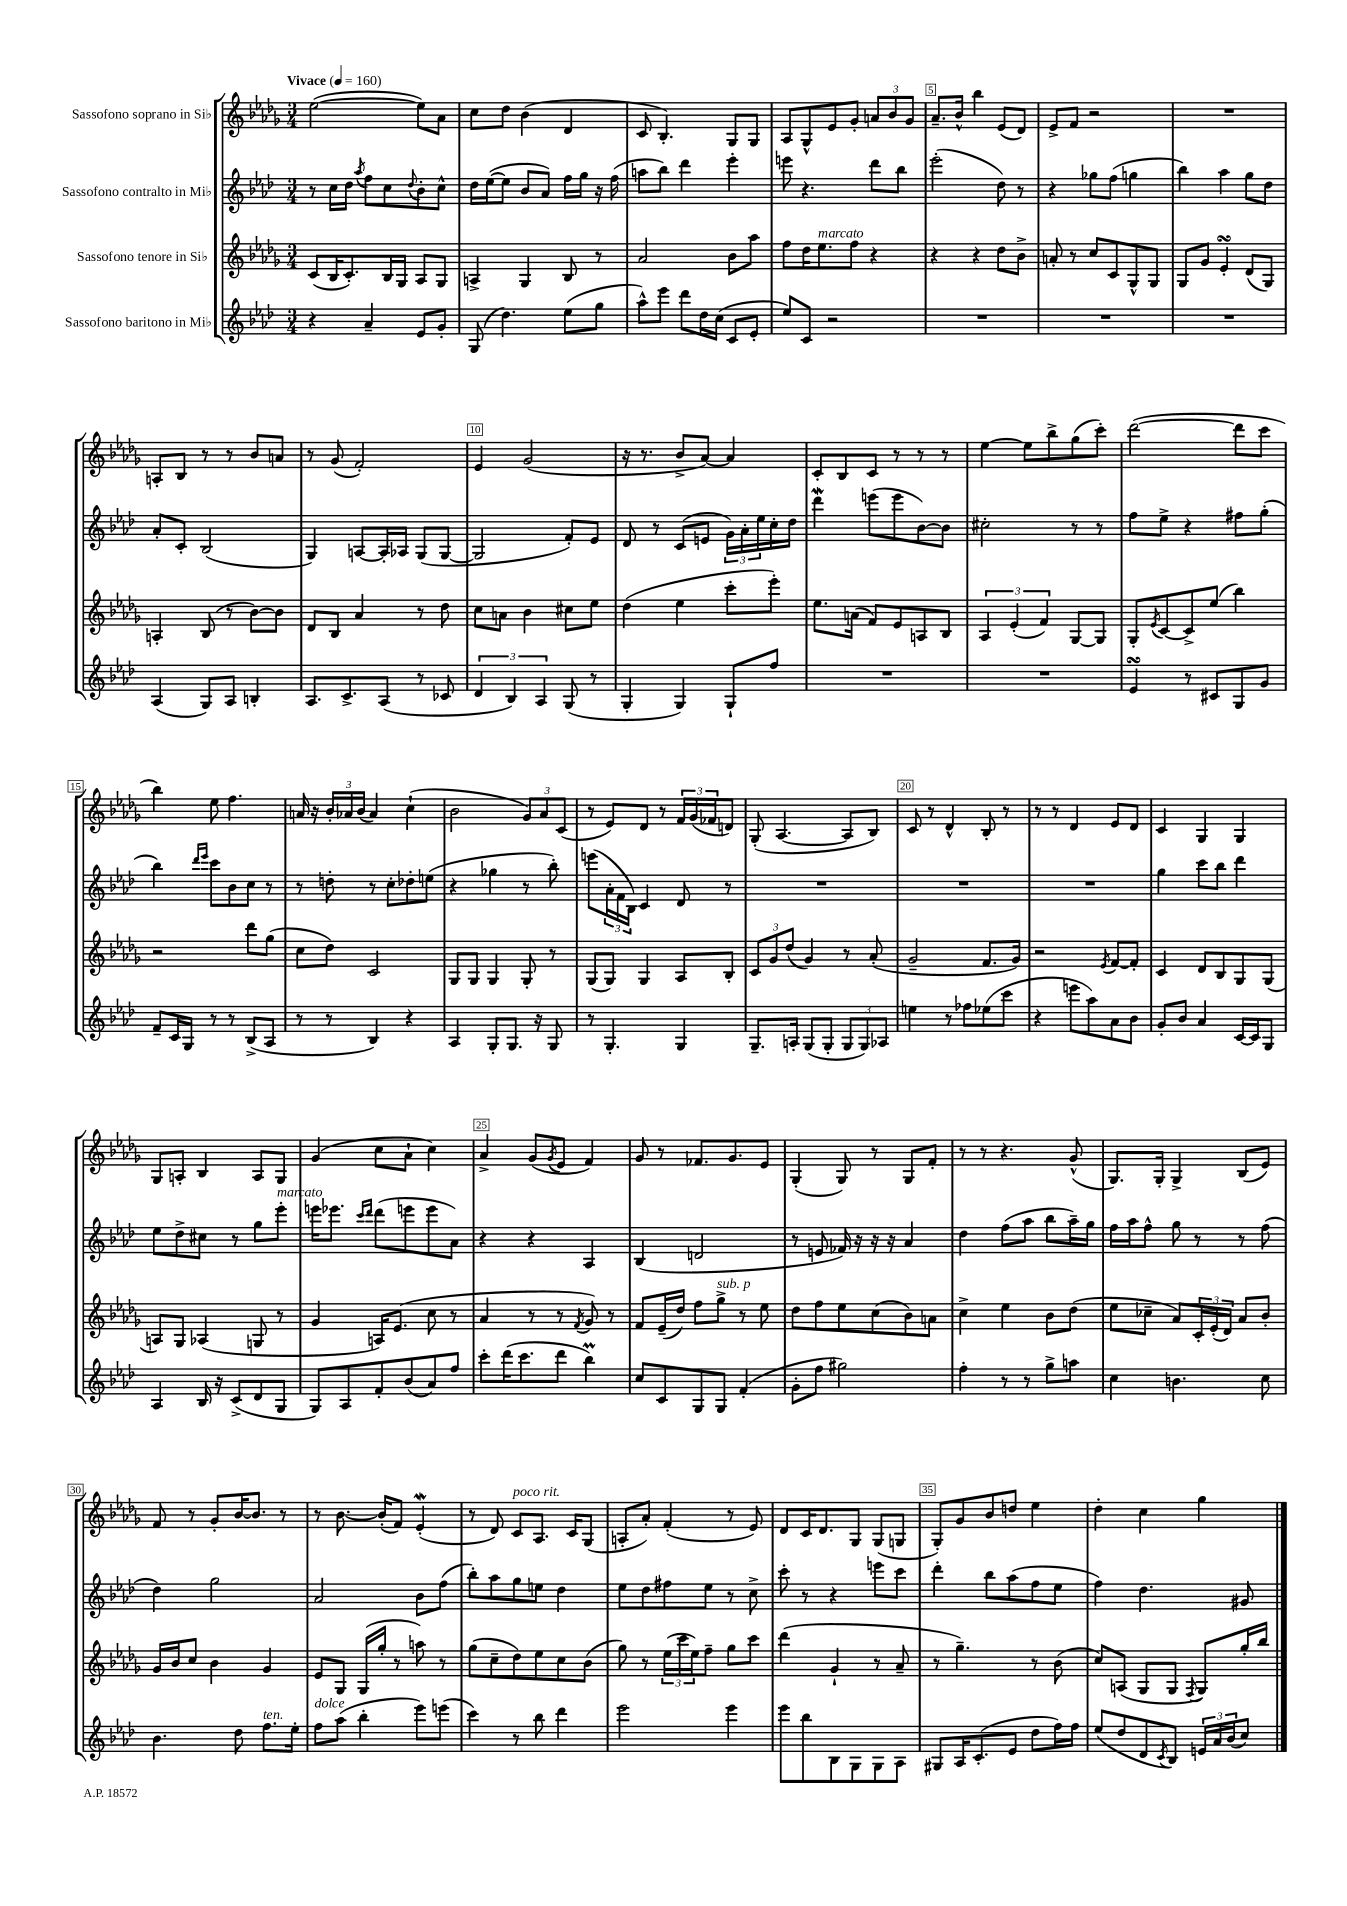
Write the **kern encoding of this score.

**kern	**kern	**kern	**kern
*part4	*part3	*part2	*part1
*staff4	*staff3	*staff2	*staff1
*I"Sassofono baritono in Mi♭	*I"Sassofono tenore in Si♭	*I"Sassofono contralto in Mi♭	*I"Sassofono soprano in Si♭
*clefG2	*clefG2	*clefG2	*clefG2
*k[b-e-a-d-]	*k[b-e-a-d-g-]	*k[b-e-a-d-]	*k[b-e-a-d-g-]
*M3/4	*M3/4	*M3/4	*M3/4
*MM160	*MM160	*MM160	*MM160
=1	=1	=1	=1
!	!	!	!LO:TX:a:B:t=Vivace
4r	(8c/L	8r	([2ee-\
.	16B-/K	16cc\LL	.
.	8.c'/)	16dd-\JJ	.
.	.	8qaa-/	.
4a-~/	.	8ff\L	.
.	16B-/L	8cc\	.
.	16G-/JJ	.	.
.	.	8qqdd-/	.
8e-/L	8A-/L	8b-'\	8ee-\L])
8g'/J	8G-/J	8cc^^\J	8a-\J
=2	=2	=2	=2
(8G/	4An^/	16dd-\LL	8cc\L
.	.	([16ee-\J	.
4.dd-\)	.	8ee-\J]	8dd-\J
.	4G-/	8b-/L	(4b-\
.	.	8a-/J)	.
(8ee-\L	8B-/	16ff\LL	4d-/
.	.	16gg\JJ	.
8gg\J	8r	16r	.
.	.	(16ff\	.
=3	=3	=3	=3
8aa-^^\L)	2a-/	8aan\L	8c/
8eee-\J	.	8bb-\J)	4.B-'/)
8ddd-\L	.	4ddd-\	.
16dd-\L	.	.	.
(16cc\JJ	.	.	.
8c/L	8b-\L	4eee-'\	8G-/L
8e-'/J	8aa-\J	.	8G-/J
=4	=4	=4	=4
8ee-/L)	8ff\L	8eeen\	8A-/L
8c/J	16dd-\K	4.r	8G-^^/
!	!LO:TX:a:i:t=marcato	!	!
.	8.ee-\	.	.
2r	.	.	8e-/
.	8ff\J	.	8g-'/J
.	4r	8ddd-\L	12an/L
.	.	.	12b-/
.	.	8bb-\J	.
.	.	.	12g-/J
=5	=5	=5	=5
2.r	4r	(2eee-'\	8.a-~/L
.	.	.	16b-^^/Jk
.	4r	.	4bb-\
.	8dd-\L	8dd-\)	(8e-/L
.	8b-^\J	8r	8d-/J)
=6	=6	=6	=6
2.r	8an'/	4r	8e-^/L
.	8r	.	8f/J
.	8cc/L	8gg-X\L	2r
.	8c/	(8ff\J	.
.	8G-^^/	4ggn\	.
.	8G-/J	.	.
=7	=7	=7	=7
2.r	8G-/L	4bb-\)	2.r
.	8g-/J	.	.
.	4e-sSSS'/	4aa-\	.
.	(8d-/L	8gg\L	.
.	8G-/J)	8dd-\J	.
!!LO:LB:g=z
=8	=8	=8	=8
(4A-/	4An'/	8a-'/L	8An'/L
.	.	8c'/J	8B-/J
8G/L)	(8B-/	(2B-/	8r
8A-/J	8r	.	8r
4Bn'/	[8b-\L)	.	8b-/L
.	8b-\J]	.	8an/J
=9	=9	=9	=9
8.A-/L	8d-/L	4G/)	8r
.	8B-/J	.	(8g-/
8.c^/	.	.	.
.	4a-/	[8An/L	2f'/)
(8A-/J	.	16A'/L]	.
.	.	16A-X/JJ	.
8r	8r	(8G/L	.
8c-X/	8dd-\	[8G/J	.
=10	=10	=10	=10
6d-/	8cc\L	2G/]	4e-/
.	8an\J	.	.
6B-/)	.	.	.
.	4b-\	.	(2g-/
6A-/	.	.	.
(8G/	8cc#X\L	8f'/L)	.
8r	8ee-\J	8e-/J	.
=11	=11	=11	=11
4G'/	(4dd-\	8d-/	16r
.	.	.	8.r
.	.	8r	.
4G/)	4ee-\	(8c/L	8b-^/L
.	.	8en/J	[8a-/J)
8G`/L	8ccc'\L	24g\LL)	4a-/]
.	.	24a-'\	.
.	.	24ee-\	.
8ff/J	8eee-'\J)	16cc'\	.
.	.	16dd-\JJ	.
=12	=12	=12	=12
2.r	8.ee-\L	4ddd-w\	8c'/L
.	.	.	8B-/
.	(16an\Jk	.	.
.	8f/L)	(8eeen\L	8c/J
.	8e-/	8eee\	8r
.	8An/	[8b-\)	8r
.	8B-/J	8b-\J]	8r
=13	=13	=13	=13
2.r	6A-/	2cc#X'\	[4ee-\
.	(6e-'/	.	.
.	.	.	8ee-\L]
.	6f/)	.	.
.	.	.	8bb-^\
.	[8G-/L	8r	(8gg-\
.	8G-/J]	8r	8ccc'\J)
=14	=14	=14	=14
4e-sSSS/	8G-'/L	8ff\L	([2ddd-\
.	8qe-/	.	.
.	[8c/	8ee-^\J	.
8r	8c^/]	4r	.
8c#X/L	(8ee-/J	.	.
8G/	4bb-\)	8ff#X\L	8ddd-\L]
8g/J	.	(8gg'\J	8ccc\J
!!LO:LB:g=z
=15	=15	=15	=15
8f~/L	2r	4bb-\)	4bb-\)
16c/L	.	.	.
16G/JJ	.	.	.
.	.	16qqddd-/LL	.
.	.	16qqeee-/JJ	.
8r	.	8ccc\L	8ee-\
8r	.	8b-\	4.ff\
(8B-^/L	8ddd-\L	8cc\J	.
8A-/J	(8gg-\J	8r	.
=16	=16	=16	=16
8r	8cc\L	8r	16an/
.	.	.	16r
8r	8dd-\J)	8ddn'\	24b-'/LL
.	.	.	24a-X/
.	.	.	(24b-/JJ
4B-/)	2c/	8r	4a-/)
.	.	8cc'\L	.
4r	.	8dd-X'\	(4cc`\
.	.	(8een\J	.
=17	=17	=17	=17
4A-/	8G-/L	4r	2b-\
.	8G-/J	.	.
8G'/L	4G-/	4gg-X\	.
8.G/J	.	.	.
.	8G-'/	8r	12g-/L)
16r	.	.	.
.	.	.	12a-/
8G/	8r	8bb-'\)	.
.	.	.	(12c/J
=18	=18	=18	=18
8r	(8G-/L	(8eeen\L	8r
4.G'/	8G-/J)	24a-'\L	8e-/L)
.	.	24f\	.
.	.	24B-\JJ)	.
.	4G-/	4c/	8d-/J
.	.	.	8r
4G/	8A-/L	8d-/	24f/LL
.	.	.	(24g-/
.	.	.	24f-X/J
.	8B-'/J	8r	8dn/J)
=19	=19	=19	=19
8.G~/L	12c/L	2.r	(8G-'/
.	12g-/	.	.
.	.	.	[4.A-/
.	(12dd-/J	.	.
16An'/Jk	.	.	.
(8G/L	4g-/)	.	.
8G'/J	.	.	.
12G/L	8r	.	8A-/L]
12G/)	.	.	.
.	(8a-'/	.	8B-/J)
12A-X/J	.	.	.
=20	=20	=20	=20
4een\	2g-~/	2.r	8c/
.	.	.	8r
8r	.	.	4d-^^/
8ff-X\L	.	.	.
(8ee-X\	8.f/L	.	8B-'/
8ccc\J	.	.	8r
.	16g-/Jk)	.	.
=21	=21	=21	=21
4r	2r	2.r	8r
.	.	.	8r
8eeen\L	.	.	4d-/
8aa-\)	.	.	.
.	8qe-/	.	.
8a-\	[8f/L	.	8e-/L
8b-\J	8f'/J]	.	8d-/J
=22	=22	=22	=22
8g'/L	4c/	4gg\	4c/
8b-/J	.	.	.
4a-/	8d-/L	8ccc\L	4G-/
.	8B-/	8bb-\J	.
[16c/LL	8G-/	4ddd-\	4G-/
16c/J]	.	.	.
8G/J	(8G-/J	.	.
!!LO:LB:g=z
=23	=23	=23	=23
4A-/	8An/L)	8ee-\L	8G-/L
.	8G-/J	8dd-^\	8An'/J
16B-/	(4A-X/	8cc#X\J	4B-/
16r	.	.	.
(8c^/L	.	8r	.
8d-/	8Gn/	8gg\L	8A/L
!	!	!LO:TX:a:i:t=marcato	!
8G/J	8r	8eee-'\J	8G-/J
=24	=24	=24	=24
8G/L)	4g-/	16eeen\KL	(4g-/
.	.	8.eee-X\J	.
8A-/	.	.	.
.	.	16qqccc/LL	.
.	.	16qqddd-/JJ	.
8f'/	16An/KL)	(8ddd-\L	8cc\L
.	(8.e-/J	.	.
(8b-/	.	8eeen\	8a-`\J
8a-/)	8cc\	8eee\	4cc\)
8ff/J	8r	8a-\J)	.
=25	=25	=25	=25
8ccc'\L	4a-/	4r	4a-^/
(16ddd-\K	.	.	.
8.ccc\	.	.	.
.	8r	4r	(8g-/L
.	.	.	8qg-/
8ddd-\J	8r	.	8e-/J
.	8qf/	.	.
4bb-M\)	8g-/)	4A-/	4f/)
.	8r	.	.
=26	=26	=26	=26
8cc/L	8f/L	(4B-/	8g-/
8c/	(16e-~/L	.	8r
.	16dd-/JJ)	.	.
8G/	8ff\L	2dn/	8.f-X/L
!	!LO:TX:a:i:t=sub. p	!	!
8G/J	8gg-^\J	.	.
.	.	.	8.g-/
(4f'/	8r	.	.
.	8ee-\	.	8e-/J
=27	=27	=27	=27
8g'\L	8dd-\L	8r	(4G-'/
8ff\J	8ff\	8en/	.
2gg#X\)	8ee-\	16f-X/)	8G-/)
.	.	16r	.
.	(8cc\	16r	8r
.	.	16r	.
.	8b-\)	4a-/	8G-/L
.	8an\J	.	8f'/J
=28	=28	=28	=28
4ff'\	4cc^\	4dd-\	8r
.	.	.	8r
8r	4ee-\	(8ff\L	4.r
8r	.	8aa-\J	.
8gg^\L	8b-\L	8bb-\L	.
8aan\J	(8dd-\J	16aa-~\L)	(8g-^^/
.	.	16gg\JJ	.
=29	=29	=29	=29
4cc\	8ee-\L	16ff\LL	8.G-/L)
.	.	16aa-\J	.
.	8cc-X~\J	8ff^^\J	.
.	.	.	16G-'/Jk
4.bn\	8a-/L)	8gg\	4G-^/
.	24c'/L	8r	.
.	(24e-'/	.	.
.	24d-/JJ)	.	.
.	8a-/L	8r	(8B-/L
8cc\	8b-'/J	(8ff\	8e-/J)
!!LO:LB:g=z
=30	=30	=30	=30
4.b-\	16g-/LL	4dd-\)	8f/
.	16b-/J	.	.
.	8cc/J	.	8r
.	4b-\	2gg\	8g-'/L
8dd-\	.	.	[16b-/K
.	.	.	8.b-/J]
!LO:TX:a:i:t=ten.	!	!	!
8.ff\L	4g-/	.	.
.	.	.	8r
16ee-'\Jk	.	.	.
=31	=31	=31	=31
!LO:TX:a:i:t=dolce	!	!	!
8ff\L	8e-/L	2a-/	8r
(8aa-\J	8G-/J	.	[8.b-\
4bb-'\	(16G-/LL	.	.
.	16gg-'/JJ	.	(16b-'/KL]
.	8r	.	8f/J)
8eee-\L)	8aan\)	8b-\L	(4e-W'/
(8eeen\J	8r	(8ff\J	.
=32	=32	=32	=32
4ccc\)	(8gg-\L	8bb-'\L)	8r
.	8cc~\	8aa-\	8d-/)
!	!	!	!LO:TX:a:i:t=poco rit.
8r	8dd-\)	8gg\	8c/L
8bb-\	8ee-\	8een\J	8.A-/J
4ddd-\	8cc\	4dd-\	.
.	.	.	16c/KL
.	(8b-\J	.	(8G-/J
=33	=33	=33	=33
2eee-\	8gg-\)	8ee-\L	8An'/L
.	8r	8dd-\	8a-'/J)
.	(24ee-\LL	8ff#X\	(4f'/
.	24ccc\	.	.
.	24ee-\J)	.	.
.	8ff~\J	8ee-\J	.
4eee-\	8gg-\L	8r	8r
.	8ccc\J	8cc^\	8e-/)
=34	=34	=34	=34
8eee-\L	(4ddd-\	8ccc'\	8d-/L
8bb-\	.	8r	16c/K
.	.	.	8.d-/
8B-\	4g-`/	4r	.
8G\	.	.	8G-/J
8G\	8r	8eeen\L	(8G-/L
8A-\J	8a-~/	8ccc\J	8Gn/J
=35	=35	=35	=35
8G#X/L	8r	4ddd-'\	8G-'/L)
16A-/K	4.gg-~\)	.	8g-/
(8.c'/	.	.	.
.	.	8bb-\L	8b-/
8e-/J	.	(8aa-\	8ddn/J
8dd-\L	8r	8ff\	4ee-\
16ff\L)	(8b-\	8ee-\J	.
16ff\JJ	.	.	.
=36	=36	=36	=36
(8ee-/L	8cc/L)	4ff\)	4dd-'\
8dd-/	(8An/J	.	.
8d-/	8G-/L	4.dd-\	4cc\
8qc/	.	.	.
8B-/J)	8G-/J	.	.
.	8qF/	.	.
24en/LL	8G-/L)	.	4gg-\
24a-/	.	.	.
(24b-/J	.	.	.
8cc/J)	16gg-'/L	8g#X/	.
.	16bb-/JJ	.	.
==	==	==	==
*-	*-	*-	*-
